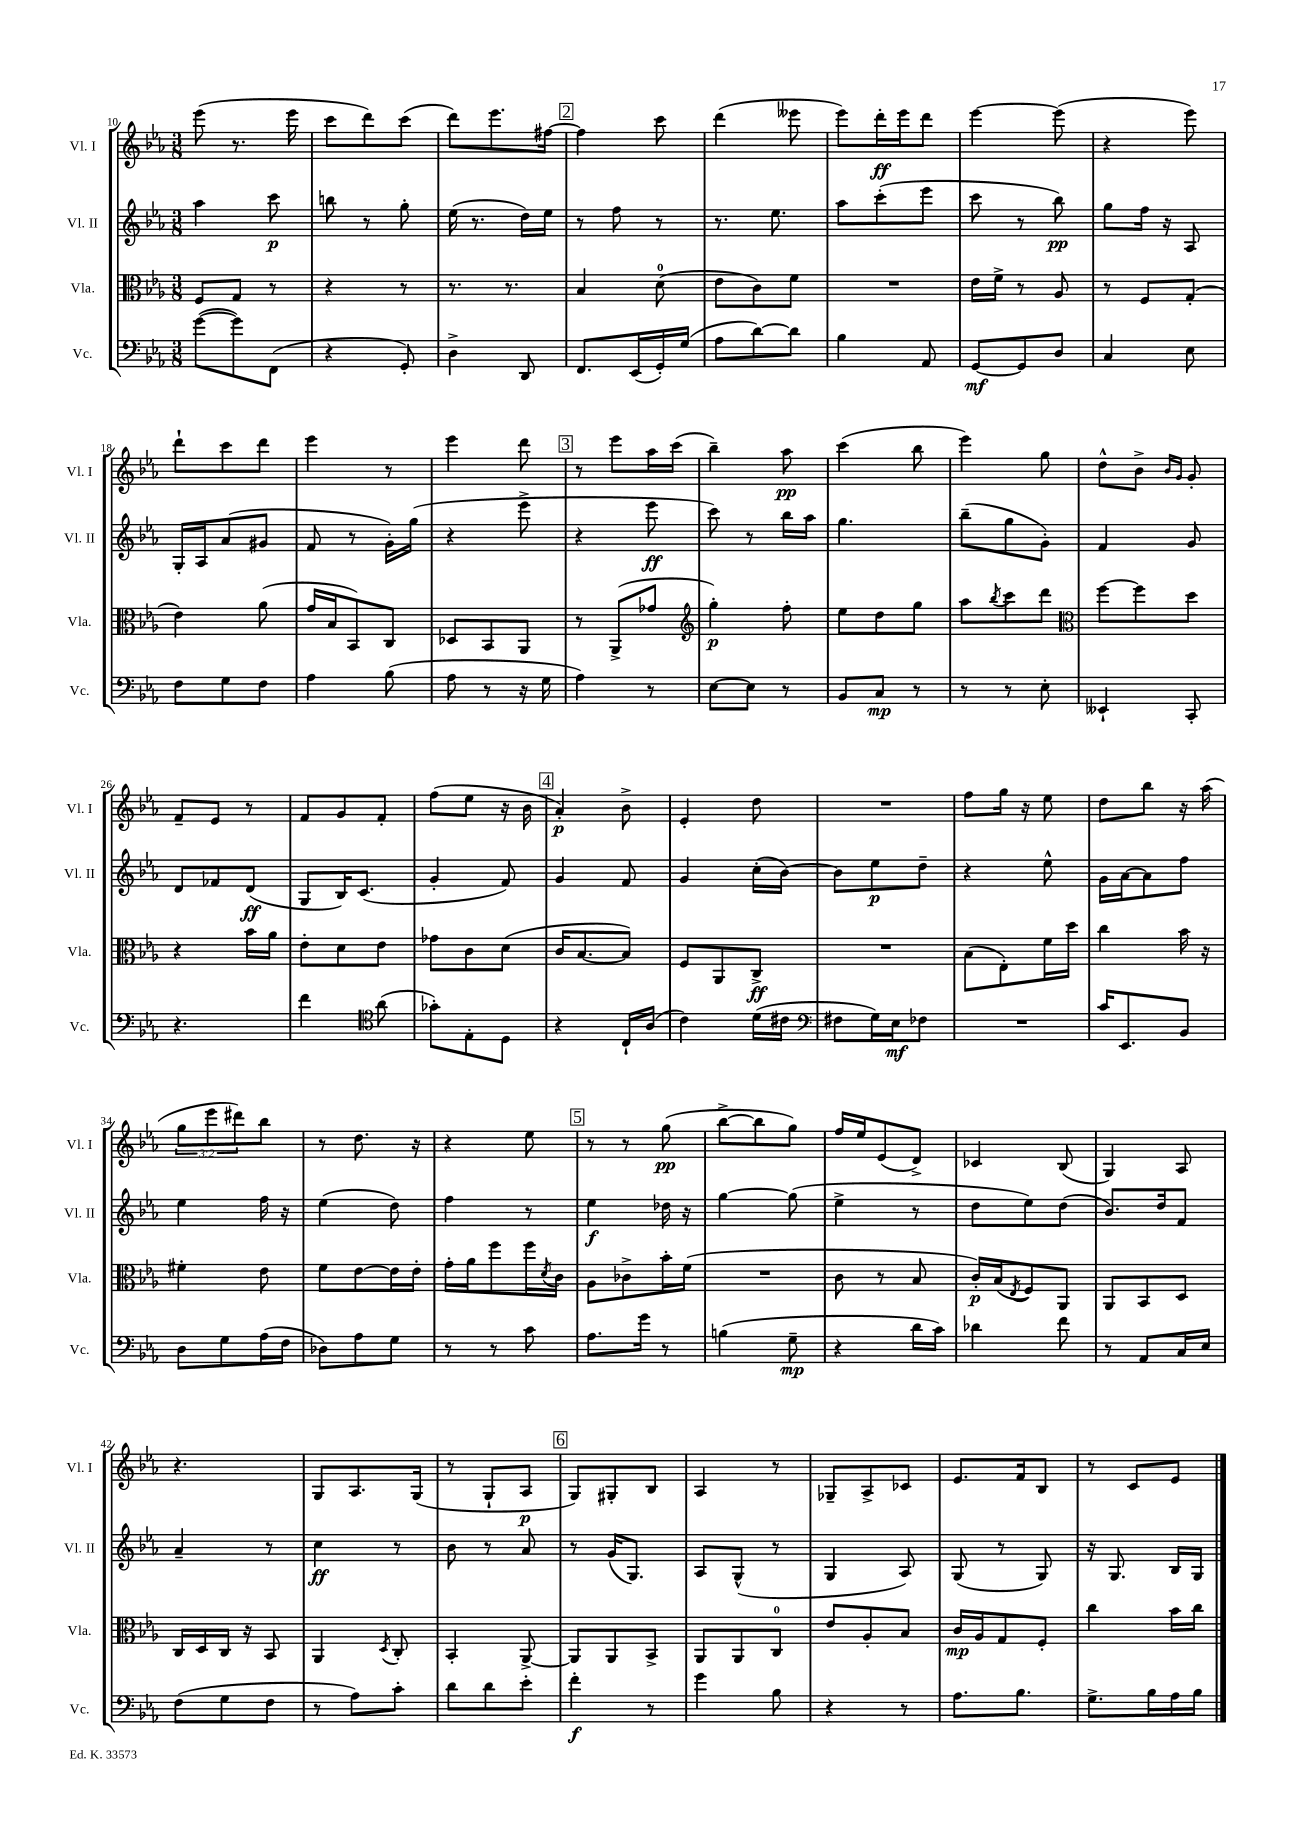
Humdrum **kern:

**kern	**kern	**kern	**kern
*staff4	*staff3	*staff2	*staff1
*clefF4	*clefC3	*clefG2	*clefG2
*k[b-e-a-]	*k[b-e-a-]	*k[b-e-a-]	*k[b-e-a-]
*M3/8	*M3/8	*M3/8	*M3/8
([8g	8F	4aa-	(8eee-
8g])	8G	.	8.r
(8FF	8r	8ccc	.
.	.	.	16eee-
=	=	=	=
4r	4r	8bb	8ccc
.	.	8r	8ddd)
8GG')	8r	8gg'	(8ccc
=	=	=	=
4D^	8.r	(16ee-	8ddd)
.	.	8.r	.
.	.	.	8.eee-
.	8.r	.	.
8DD	.	16dd)	.
.	.	16ee-	[16ff#
=	=	=	=
8.FF	4B-	8r	4ff#]
.	.	8ff	.
(16EE-	.	.	.
16GG')	(8d	8r	8ccc
(16G	.	.	.
=	=	=	=
8A-	8e-	8.r	(4ddd
[8d)	8c)	.	.
.	.	8.ee-	.
8d]	8f	.	8eee--
=	=	=	=
4B-	4.r	8aa-	8eee-)
.	.	(8ccc'	16ddd'
.	.	.	16eee-
8AA-	.	8eee-	8ddd
=	=	=	=
[8GG	16e-	8ccc	[4eee-
.	16f^	.	.
8GG]	8r	8r	.
8D	8A-	8bb-)	(8eee-]
=	=	=	=
4C	8r	8gg	4r
.	8F	16ff	.
.	.	16r	.
8E-	(8G'	8A-	8eee-)
=	=	=	=
8F	4e-)	16G'	8ddd`
.	.	16A-	.
8G	.	(8a-	8ccc
8F	(8a-	8g#	8ddd
=	=	=	=
4A-	16g	8f	4eee-
.	16B-	.	.
.	8BB-)	8r	.
(8B-	8C	16g')	8r
.	.	(16gg	.
=	=	=	=
8A-	8D-	4r	4eee-
8r	8BB-	.	.
16r	8AA-	8eee-^	8ddd
16G	.	.	.
=	=	=	=
4A-)	8r	4r	8r
.	(8AA-^	.	8eee-
8r	8g-	8eee-	16aa-
.	.	.	(16ccc
=	=	=	=
*	*clefG2	*	*
[8E-	4gg')	8ccc)	4bb-~)
8E-]	.	8r	.
8r	8ff'	16bb-	8aa-
.	.	16aa-	.
=	=	=	=
8BB-	8ee-	4.gg	(4ccc
8C	8dd	.	.
8r	8gg	.	8bb-
=	=	=	=
8r	8aa-	(8bb-~	4eee-)
.	8qbb-	.	.
8r	8ccc	8gg	.
8E-'	8ddd	8g')	8gg
=	=	=	=
*	*clefC3	*	*
4EE--`	[8ff	4f	8dd^^
.	8ff]	.	8b-^
.	.	.	16qqb-
.	.	.	16qqg
8CC'	8dd	8g	8g'
=	=	=	=
4.r	4r	8d	8f~
.	.	8f-	8e-
.	16b-	(8d	8r
.	16a-	.	.
=	=	=	=
4f	8e-'	8G	8f
.	8d	16B-)	8g
.	.	(8.c	.
*clefC4	*	*	*
(8a-	8e-	.	8f'
=	=	=	=
8g-')	8g-	4g'	(8ff
8E-'	8c	.	8ee-
8D	(8d	8f)	16r
.	.	.	16b-
=	=	=	=
4r	16c	4g	4a-')
.	[8.B-	.	.
16C`	8B-])	8f	8b-^
(16A-	.	.	.
=	=	=	=
4c)	8F	4g	4e-'
.	8AA-	.	.
(16d	8C^	(16cc'	8dd
16c#	.	[16b-)	.
=	=	=	=
*clefF4	*	*	*
8F#	4.r	8b-]	4.r
16G)	.	8ee-	.
16E-	.	.	.
8F-	.	8dd~	.
=	=	=	=
4.r	(8B-	4r	8ff
.	8E-')	.	16gg
.	.	.	16r
.	16f	8ee-^^	8ee-
.	16dd	.	.
=	=	=	=
16c	4cc	16g	8dd
8.EE-	.	[16a-	.
.	.	8a-]	8bb-
8BB-	16b-	8ff	16r
.	16r	.	(16aa-
=	=	=	=
8D	4f#'	4ee-	12gg
.	.	.	12eee-
8G	.	.	.
.	.	.	12ddd#)
(16A-	8e-	16ff	8bb-
16F	.	16r	.
=	=	=	=
8D-)	8f	(4ee-	8r
8A-	[8e-	.	8.dd
8G	16e-]	8dd)	.
.	16e-'	.	16r
=	=	=	=
8r	16g'	4ff	4r
.	16a-	.	.
8r	8ff	.	.
8c	16ff	8r	8ee-
.	8qd	.	.
.	16c	.	.
=	=	=	=
8.A-	8A-	4ee-	8r
.	8c-^	.	8r
16g	.	.	.
8r	16b-'	16dd-	(8gg
.	(16f	16r	.
=	=	=	=
(4B	4.r	[4gg	[8bb-^
.	.	.	8bb-]
8G~	.	(8gg]	8gg)
=	=	=	=
4r	8c	4ee-^	16ff
.	.	.	16ee-
.	8r	.	(8e-
16d	8B-	8r	8d^)
16c)	.	.	.
=	=	=	=
4d-	16c')	8dd	4c-
.	(16B-	.	.
.	8qE-	.	.
.	8F)	8ee-)	.
8f	8AA-	(8dd	(8B-
=	=	=	=
8r	8AA-	8.b-)	4G)
8AA-	8BB-	.	.
.	.	16dd	.
16C	8D	8f	8A-
16E-	.	.	.
=	=	=	=
(8F	16C	4a-~	4.r
.	16D	.	.
8G	16C	.	.
.	16r	.	.
8F	8BB-	8r	.
=	=	=	=
8r	4AA-	4cc	8G
8A-)	.	.	8.A-
.	8qD	.	.
8c'	8C'	8r	.
.	.	.	(16G
=	=	=	=
8d	4BB-'	8b-	8r
8d	.	8r	8G`
8e-'	[8AA-^	8a-	8A-
=	=	=	=
4f'	8AA-]	8r	8G)
.	8AA-	(16g	8G#'
.	.	8.G)	.
8r	8BB-^	.	8B-
=	=	=	=
4g	8AA-	8A-	4A-
.	8AA-	(8G^^	.
8B-	8C	8r	8r
=	=	=	=
4r	8e-	4G	8G-~
.	8A-'	.	8A-^
8r	8B-	8A-)	8c-
=	=	=	=
8.A-	16c	(8G	8.e-
.	16A-	.	.
.	8G	8r	.
8.B-	.	.	16f
.	8F'	8G)	8B-
=	=	=	=
8.G^	4cc	16r	8r
.	.	8.G	.
.	.	.	8c
16B-	.	.	.
16A-	16b-	16B-	8e-
16B-	16cc	16G	.
==	==	==	==
*-	*-	*-	*-
